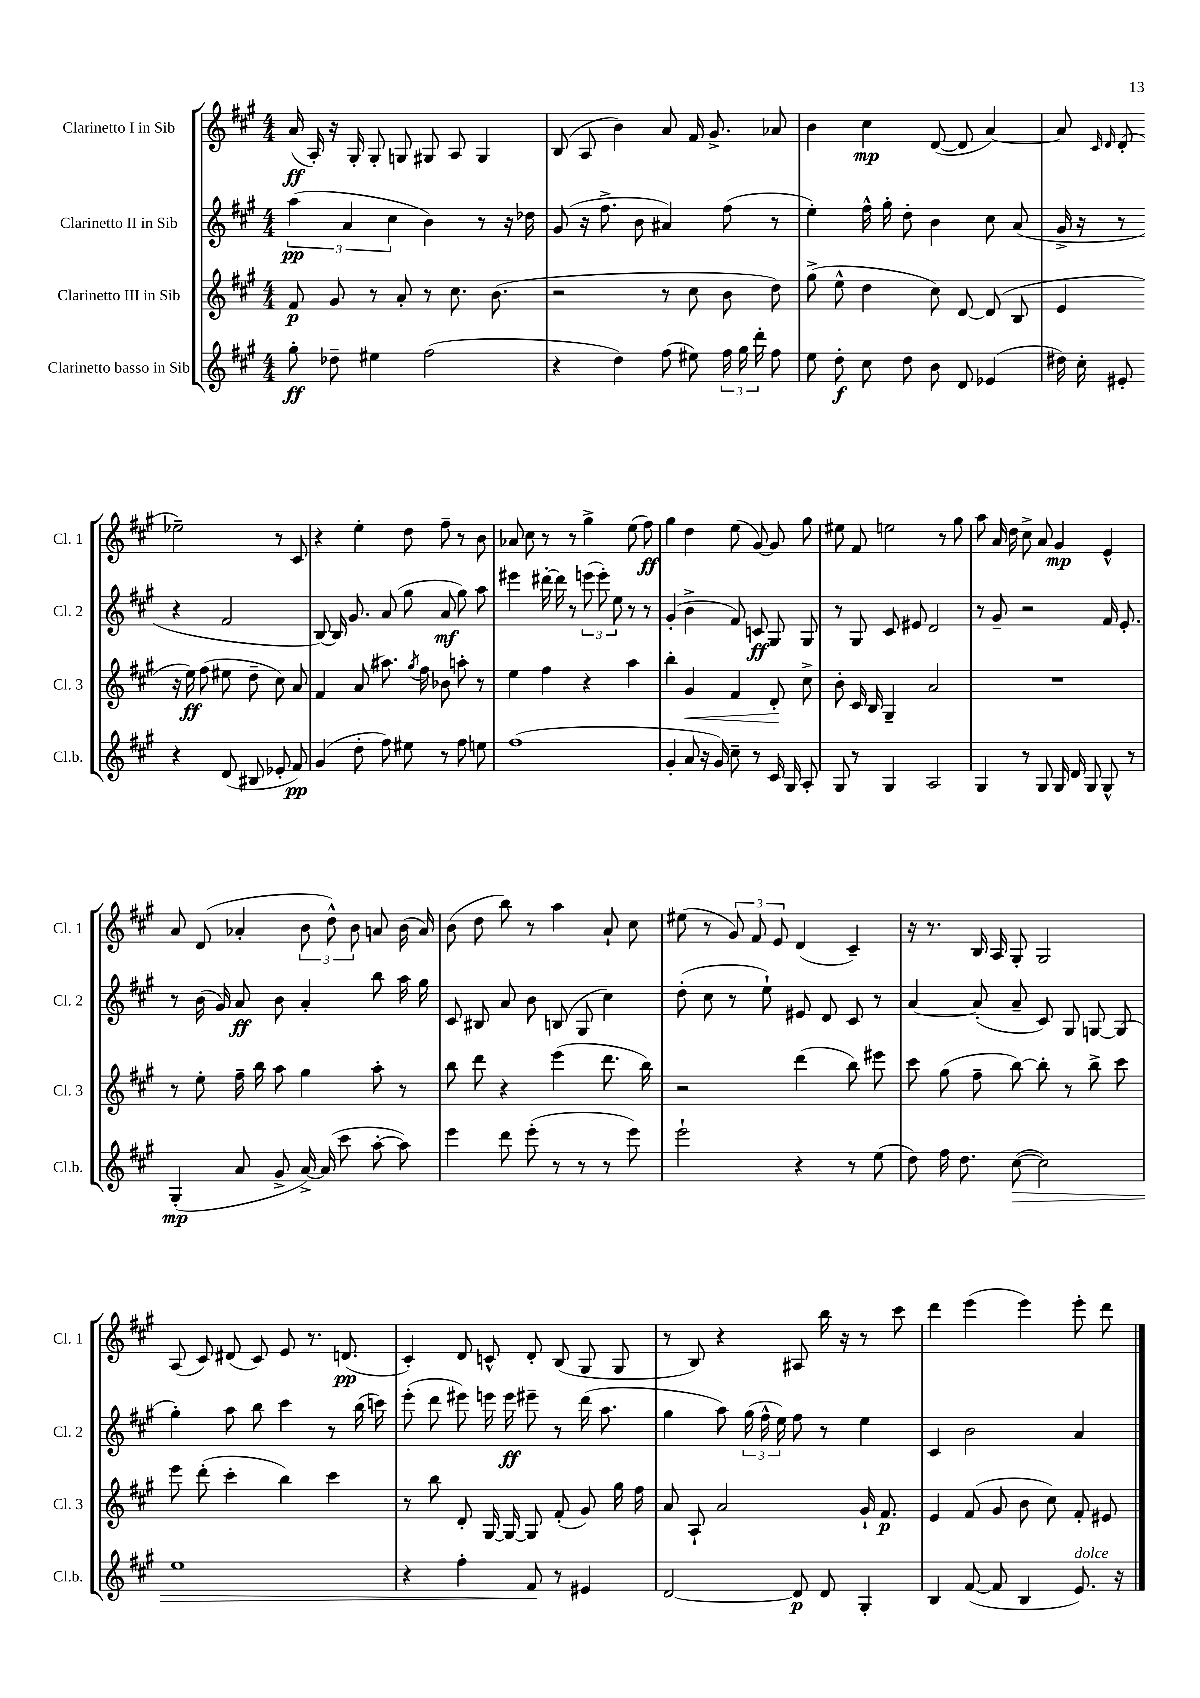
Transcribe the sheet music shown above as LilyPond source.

<<
\new StaffGroup <<
\new Staff = "s0" \with { instrumentName = "Clarinetto I in Sib" shortInstrumentName = "Cl. 1" } {
    \clef treble \key a \major \numericTimeSignature \time 4/4
    \autoBeamOff a'16\ff( a16-.) r16 gis16-. gis8-. g8 gis8 a8 gis4 |
    b8( a8 b'4) a'8 fis'16 gis'8.-> aes'8 |
    b'4 cis''4\mp d'8~( d'8 a'4~) |
    a'8 \grace { cis'16 d'16 } d'8-.( ees''2--) r8 cis'8 |
    r4 e''4-. d''8 fis''8-- r8 b'8 |
    aes'8 cis''8 r8 r8 gis''4-> e''8( fis''8\ff) |
    gis''4 d''4 e''8( gis'8~) gis'8 gis''8 |
    eis''8 fis'8 e''2 r8 gis''8 |
    a''8 a'16 d''16 cis''8-> a'8 gis'4\mp e'4-^ |
    a'8 d'8( aes'4-. \tuplet 3/2 { b'8 d''8-^) b'8 } a'8 b'16( a'16) |
    b'8( d''8 b''8) r8 a''4 a'8-! cis''8 |
    eis''8( r8 \tuplet 3/2 { gis'8) fis'8 e'8 } d'4( cis'4--) |
    r16 r8. b16 a16 gis8-. gis2 |
    a8( cis'8) dis'8( cis'8) e'8 r8. d'8.\pp( |
    cis'4-.) d'8 c'8-^ d'8-. b8( gis8 gis8 |
    r8 b8) r4 ais8 b''16 r16 r8 cis'''8 |
    d'''4 e'''4( e'''4) e'''8-. d'''8 \bar "|." |
}
\new Staff = "s1" \with { instrumentName = "Clarinetto II in Sib" shortInstrumentName = "Cl. 2" } {
    \clef treble \key a \major \numericTimeSignature \time 4/4
    \autoBeamOff \tuplet 3/2 { a''4\pp( a'4 cis''4 } b'4) r8 r16 des''16 |
    gis'8( r16 fis''8.-> b'8 ais'4) fis''8( r8 |
    e''4-.) fis''16-^ gis''16-. d''8-. b'4 cis''8 a'8( |
    gis'16-> r16 r8 r4 fis'2 |
    b8~) b16 gis'8. a'8( gis''8 a'8\mf gis''8) a''8 |
    eis'''4 dis'''16~-. dis'''16 r8 \tuplet 3/2 { e'''8( e'''8-.) e''8 } r8 r8 |
    gis'4-.( b'4-> fis'8) c'8\ff gis8 gis8 |
    r8 gis8 cis'8 eis'8 d'2 |
    r8 gis'8-- r2 fis'16 e'8.-. |
    r8 b'16( gis'16) a'8\ff b'8 a'4-. b''8 a''16 gis''16 |
    cis'8 bis8 a'8 b'8 b8( gis8 cis''4) |
    d''8-.( cis''8 r8 e''8-!) eis'8 d'8 cis'8 r8 |
    a'4~ a'8-.( a'8-- cis'8) gis8 g8~ g8( |
    gis''4-.) a''8 b''8 cis'''4 r8 b''16( c'''16) |
    e'''8-.( d'''8 eis'''8) e'''16 e'''16\ff eis'''8-- r8 d'''16( a''8. |
    gis''4 a''8) \tuplet 3/2 { gis''16( fis''16-^ e''16) } fis''8 r8 e''4 |
    cis'4 b'2 a'4 \bar "|." |
}
\new Staff = "s2" \with { instrumentName = "Clarinetto III in Sib" shortInstrumentName = "Cl. 3" } {
    \clef treble \key a \major \numericTimeSignature \time 4/4
    \autoBeamOff fis'8\p gis'8 r8 a'8-. r8 cis''8. b'8.( |
    r2 r8 cis''8 b'8 d''8) |
    gis''8->( e''8-^ d''4 cis''8) d'8~ d'8( b8 |
    e'4 r16 e''16\ff) fis''8( eis''8 d''8-- cis''8) a'8 |
    fis'4 a'8( ais''8.) \acciaccatura { gis''8 } fis''16 bes'8 a''8-. r8 |
    e''4 fis''4 r4 a''4 |
    b''4-. gis'4\< fis'4 d'8-.\! cis''8-> |
    b'8-. cis'16 b16 gis4-- a'2 |
    R1 |
    r8 e''8-. fis''16-- b''16 a''8 gis''4 a''8-. r8 |
    b''8 d'''8 r4 e'''4( d'''8. b''16) |
    r2 d'''4( b''8) eis'''8 |
    cis'''8 gis''8( fis''8-- b''8~) b''8-. r8 b''8-> cis'''8 |
    e'''8 d'''8-.( cis'''4-. b''4) cis'''4 |
    r8 b''8 d'8-. gis16~ gis16~ gis8 fis'8-.( gis'8) gis''16 fis''16 |
    a'8 a8-! a'2 gis'16-! fis'8.\p |
    e'4 fis'8( gis'8 b'8 cis''8) fis'8-. eis'8 \bar "|." |
}
\new Staff = "s3" \with { instrumentName = "Clarinetto basso in Sib" shortInstrumentName = "Cl.b." } {
    \clef treble \key a \major \numericTimeSignature \time 4/4
    \autoBeamOff gis''8-.\ff des''8-- eis''4 fis''2( |
    r4 d''4) fis''8( eis''8) \tuplet 3/2 { fis''16 gis''16 d'''16-. } fis''8 |
    e''8 d''8-.\f cis''8 d''8 b'8 d'8 ees'4( |
    dis''16) cis''16-. eis'8-. r4 d'8( bis8 ees'8-. fis'8\pp) |
    gis'4( d''8-. fis''8) eis''8 r8 fis''8 e''8 |
    fis''1( |
    gis'4-. a'8 r16 gis'16) cis''8-- r8 cis'16 gis16 a8-. |
    gis8 r8 gis4 a2 |
    gis4 r8 gis8 gis16 d'16 gis8 gis8-^ r8 |
    gis4-.\mp( a'8 gis'8-> a'16~->) a'16( cis'''8 a''8~-. a''8) |
    e'''4 d'''8 e'''8-.( r8 r8 r8 e'''8) |
    e'''2-! r4 r8 e''8( |
    d''8) fis''16 d''8. cis''8~\>( cis''2) |
    e''1 |
    r4 fis''4-. fis'8\! r8 eis'4 |
    d'2~ d'8\p d'8 gis4-. |
    b4 fis'8~( fis'8 b4 e'8.^\markup { \italic "dolce" }) r16 \bar "|." |
}
>>
>>
\layout { \context { \Score \remove "Bar_number_engraver" } }
